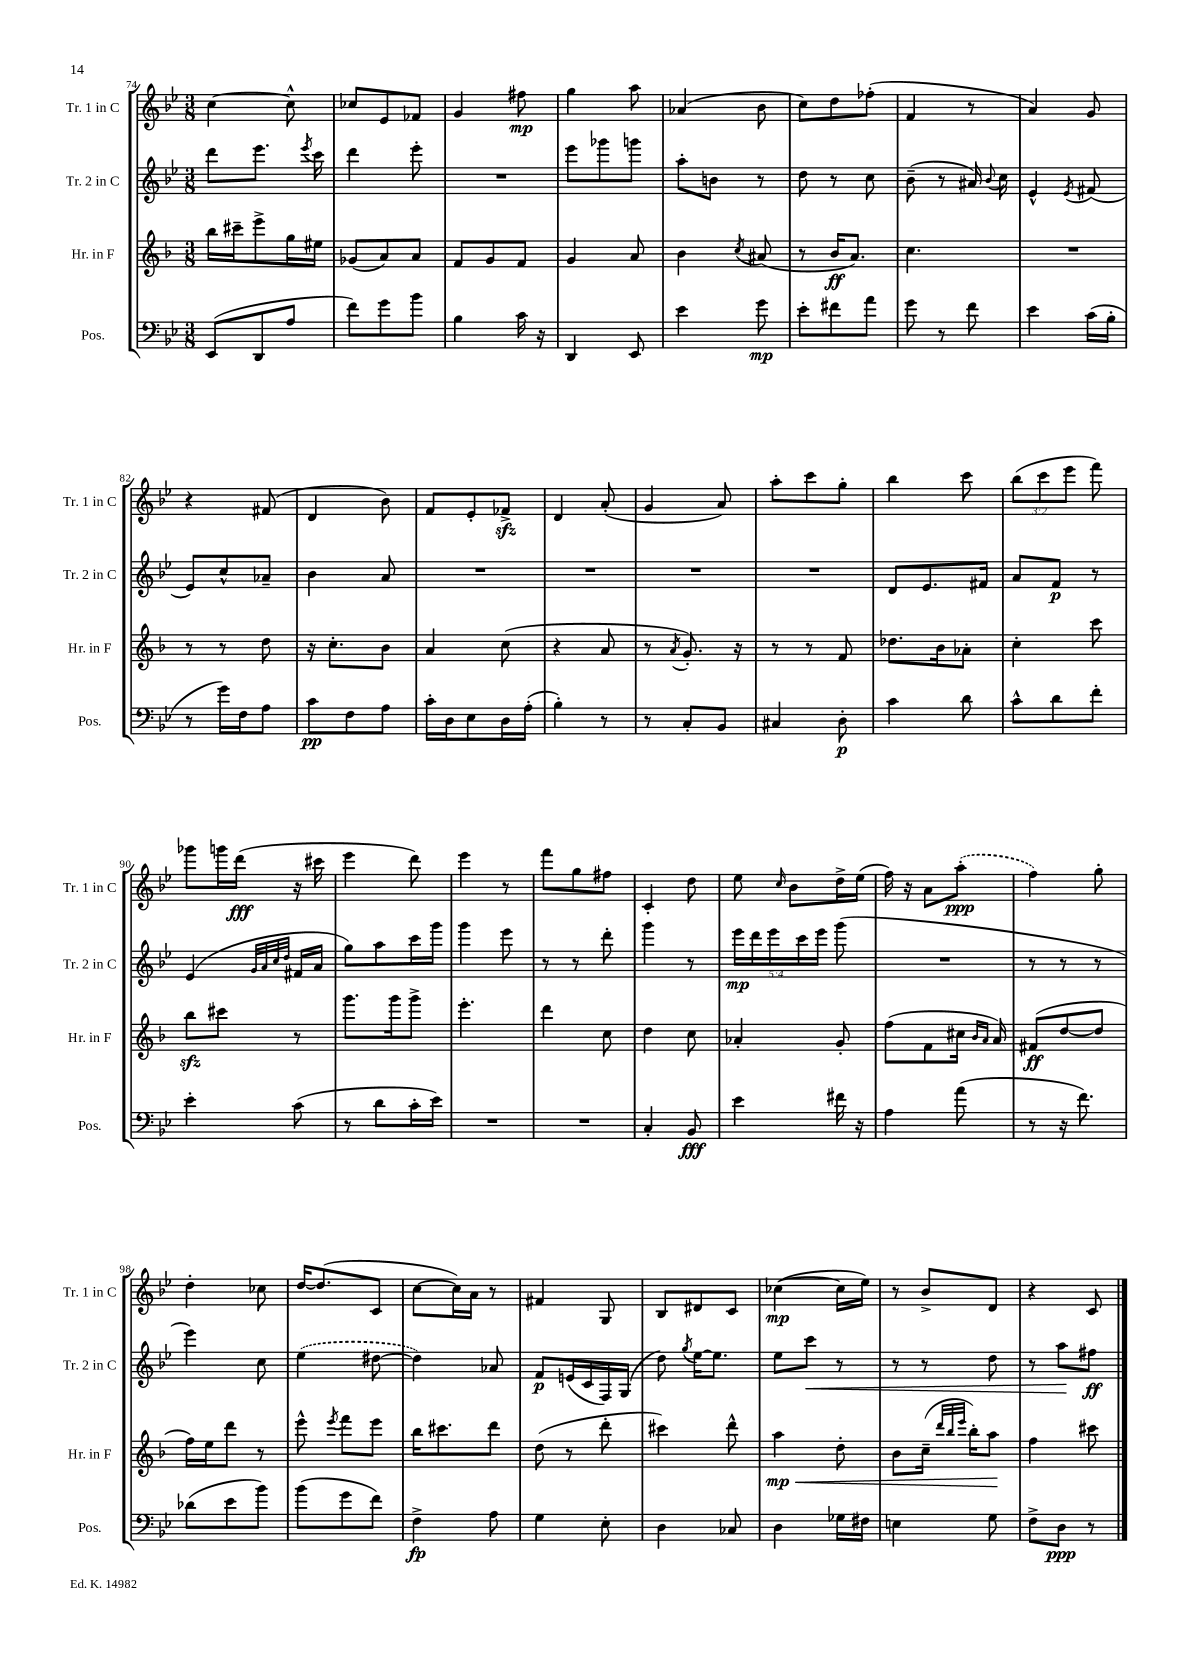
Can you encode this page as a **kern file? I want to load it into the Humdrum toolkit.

**kern	**dynam	**kern	**dynam	**kern	**dynam	**kern	**dynam
*part4	*part4	*part3	*part3	*part2	*part2	*part1	*part1
*staff4	*staff4	*staff3	*staff3	*staff2	*staff2	*staff1	*staff1
*I"Pos.	*	*I"Hr. in F	*	*I"Tr. 2 in C	*	*I"Tr. 1 in C	*
*I'Pos.	*	*I'Hr. in F	*	*I'Tr. 2 in C	*	*I'Tr. 1 in C	*
*clefF4	*	*clefG2	*	*clefG2	*	*clefG2	*
*k[b-e-]	*	*k[b-]	*	*k[b-e-]	*	*k[b-e-]	*
*M3/8	*	*M3/8	*	*M3/8	*	*M3/8	*
=74	=74	=74	=74	=74	=74	=74	=74
(8EE-/L	.	16bb-\LL	.	8ddd\L	.	[4cc\	.
.	.	16ccc#X~\J	.	.	.	.	.
8DD/	.	8eee^\	.	8.eee-\J	.	.	.
8A/J	.	16gg\L	.	.	.	8cc^^\]	.
.	.	.	.	8qeee-/	.	.	.
.	.	16ee#X\JJ	.	16ccc\	.	.	.
=75	=75	=75	=75	=75	=75	=75	=75
8f\L)	.	(8g-X/L	.	4ddd\	.	8cc-X/L	.
8g\	.	8a/)	.	.	.	8e-/	.
8b-\J	.	8a/J	.	8eee-'\	.	8f-X/J	.
=76	=76	=76	=76	=76	=76	=76	=76
4B-\	.	8f/L	.	4.r	.	4g/	.
.	.	8g/	.	.	.	.	.
16c\	.	8f/J	.	.	.	8ff#X\	mp
16r	.	.	.	.	.	.	.
=77	=77	=77	=77	=77	=77	=77	=77
4DD/	.	4g/	.	8eee-\L	.	4gg\	.
.	.	.	.	8ggg-X\	.	.	.
8EE-/	.	8a/	.	8gggn\J	.	8aa\	.
=78	=78	=78	=78	=78	=78	=78	=78
4e-\	.	4b-\	.	8aa'\L	.	(4a-X/	.
.	.	.	.	8bn\J	.	.	.
.	.	8qcc/	.	.	.	.	.
8g\	mp	(8a#X/	.	8r	.	8b-\	.
=79	=79	=79	=79	=79	=79	=79	=79
8e-'\L	.	8r	.	8dd\	.	8cc\L)	.
8f#X\	.	16b-/KL	ff	8r	.	8dd\	.
.	.	8.a/J)	.	.	.	.	.
8a\J	.	.	.	8cc\	.	(8ff-X'\J	.
=80	=80	=80	=80	=80	=80	=80	=80
8g\	.	4.cc\	.	(8b-~\	.	4f/	.
8r	.	.	.	8r	.	.	.
8f\	.	.	.	16a#X/)	.	8r	.
.	.	.	.	8qqb-/	.	.	.
.	.	.	.	16cc\	.	.	.
=81	=81	=81	=81	=81	=81	=81	=81
4e-\	.	4.r	.	4e-^^/	.	4a/)	.
.	.	.	.	8qe-/	.	.	.
(16c\LL	.	.	.	(8f#X/	.	8g/	.
16B-'\JJ	.	.	.	.	.	.	.
!!LO:LB:g=z
=82	=82	=82	=82	=82	=82	=82	=82
8r	.	8r	.	8e-/L)	.	4r	.
16g\LL)	.	8r	.	8cc^^/	.	.	.
16F\J	.	.	.	.	.	.	.
8A\J	.	8dd\	.	8a-X~/J	.	(8f#X/	.
=83	=83	=83	=83	=83	=83	=83	=83
8c\L	pp	16r	.	4b-\	.	4d/	.
.	.	8.cc'\L	.	.	.	.	.
8F\	.	.	.	.	.	.	.
8A\J	.	8b-\J	.	8a/	.	8b-\)	.
=84	=84	=84	=84	=84	=84	=84	=84
16c'\LL	.	4a/	.	4.r	.	8f/L	.
16D\J	.	.	.	.	.	.	.
8E-\	.	.	.	.	.	8e-'/	.
16D\L	.	(8cc\	.	.	.	8f-Xzz^/J	.
(16A'\JJ	.	.	.	.	.	.	.
=85	=85	=85	=85	=85	=85	=85	=85
4B-'\)	.	4r	.	4.r	.	4d/	.
8r	.	8a/	.	.	.	(8a'/	.
=86	=86	=86	=86	=86	=86	=86	=86
8r	.	8r	.	4.r	.	4g/	.
.	.	8qa/	.	.	.	.	.
8C'/L	.	8.g'/)	.	.	.	.	.
8BB-/J	.	.	.	.	.	8a/)	.
.	.	16r	.	.	.	.	.
=87	=87	=87	=87	=87	=87	=87	=87
4C#X/	.	8r	.	4.r	.	8aa'\L	.
.	.	8r	.	.	.	8ccc\	.
8D'\	p	8f/	.	.	.	8gg'\J	.
=88	=88	=88	=88	=88	=88	=88	=88
4c\	.	8.dd-X\L	.	8d/L	.	4bb-\	.
.	.	.	.	8.e-/	.	.	.
.	.	16b-\k	.	.	.	.	.
8d\	.	8a-X'\J	.	.	.	8ccc\	.
.	.	.	.	16f#X/Jk	.	.	.
=89	=89	=89	=89	=89	=89	=89	=89
8c^^\L	.	4cc'\	.	8a/L	.	(12bb-\L	.
.	.	.	.	.	.	12ccc\	.
8d\	.	.	.	8f/J	p	.	.
.	.	.	.	.	.	12eee-\J	.
8f'\J	.	8ccc\	.	8r	.	8fff\)	.
!!LO:LB:g=z
=90	=90	=90	=90	=90	=90	=90	=90
4e-'\	.	8bb-zz\L	.	(4e-/	.	8ggg-X\L	.
.	.	8ccc#X\J	.	.	.	16gggn\L	.
.	.	.	.	.	.	(16ddd\JJ	fff
.	.	.	.	32qqg/LLL	.	.	.
.	.	.	.	32qqa/	.	.	.
.	.	.	.	32qqcc/	.	.	.
.	.	.	.	32qqdd/JJJ	.	.	.
(8c\	.	8r	.	16f#X/LL	.	16r	.
.	.	.	.	16a/JJ	.	16ccc#X\	.
=91	=91	=91	=91	=91	=91	=91	=91
8r	.	8.ggg\L	.	8gg\L)	.	4eee-\	.
8d\L	.	.	.	8aa\	.	.	.
.	.	16ggg\k	.	.	.	.	.
16c'\L	.	8ggg^\J	.	16ccc\L	.	8ddd\)	.
16e-\JJ)	.	.	.	16ggg\JJ	.	.	.
=92	=92	=92	=92	=92	=92	=92	=92
4.r	.	4.eee'\	.	4ggg\	.	4eee-\	.
.	.	.	.	8eee-\	.	8r	.
=93	=93	=93	=93	=93	=93	=93	=93
4.r	.	4ddd\	.	8r	.	8fff\L	.
.	.	.	.	8r	.	8gg\	.
.	.	8cc\	.	8ddd'\	.	8ff#X\J	.
=94	=94	=94	=94	=94	=94	=94	=94
4C'/	.	4dd\	.	4ggg\	.	4c'/	.
8BB-/	fff	8cc\	.	8r	.	8dd\	.
=95	=95	=95	=95	=95	=95	=95	=95
4e-\	.	4a-X'/	.	20eee-\LL	mp	8ee-\	.
.	.	.	.	20ddd\	.	.	.
.	.	.	.	20eee-\	.	.	.
.	.	.	.	.	.	16qqcc/	.
.	.	.	.	.	.	8b-\L	.
.	.	.	.	20ccc\	.	.	.
.	.	.	.	20eee-\JJ	.	.	.
16f#X\	.	8g'/	.	(8ggg\	.	16dd^\L	.
16r	.	.	.	.	.	(16ee-\JJ	.
=96	=96	=96	=96	=96	=96	=96	=96
4A\	.	(8ff\L	.	4.r	.	16ff\)	.
.	.	.	.	.	.	16r	.
.	.	8f\	.	.	.	8a\L	.
(8a\	.	16cc#X\Jk	.	.	.	(8aa'\J	ppp
.	.	16qqb-/LL	.	.	.	.	.
.	.	16qqa/JJ	.	.	.	.	.
.	.	16a/)	.	.	.	.	.
=97	=97	=97	=97	=97	=97	=97	=97
8r	.	(8f#X/L	ff	8r	.	4ff\)	.
16r	.	[8dd/	.	8r	.	.	.
8.f\)	.	.	.	.	.	.	.
.	.	8dd/J]	.	8r	.	8gg'\	.
!!LO:LB:g=z
=98	=98	=98	=98	=98	=98	=98	=98
(8d-X\L	.	16ff\LL)	.	4eee-\)	.	4dd'\	.
.	.	16ee\J	.	.	.	.	.
8e-\	.	8ddd\J	.	.	.	.	.
8b-\J)	.	8r	.	8cc\	.	8cc-X\	.
=99	=99	=99	=99	=99	=99	=99	=99
(8b-\L	.	8eee^^\	.	(4ee-\	.	[16dd/KL	.
.	.	.	.	.	.	(8.dd/]	.
.	.	8qeee/	.	.	.	.	.
8g\	.	8fff\L	.	.	.	.	.
8f\J)	.	8eee\J	.	[8dd#X\	.	8c/J	.
=100	=100	=100	=100	=100	=100	=100	=100
4F^\	fp	16bb-\KL	.	4dd#\])	.	[8cc\L	.
.	.	8.ccc#X\	.	.	.	.	.
.	.	.	.	.	.	16cc\L])	.
.	.	.	.	.	.	16a\JJ	.
8A\	.	8ddd\J	.	8a-X/	.	8r	.
=101	=101	=101	=101	=101	=101	=101	=101
4G\	.	(8dd\	.	8f/L	p	4f#X/	.
.	.	8r	.	(16en/L	.	.	.
.	.	.	.	16c/	.	.	.
8E-'\	.	8ddd'\	.	16F/)	.	8G/	.
.	.	.	.	(16G/JJ	.	.	.
=102	=102	=102	=102	=102	=102	=102	=102
4D\	.	4ccc#X\)	.	8dd\)	.	8B-/L	.
.	.	.	.	8qgg/	.	.	.
.	.	.	.	[16ee-\KL	.	8d#X/	.
.	.	.	.	8.ee-\J]	.	.	.
8C-X/	.	8ddd^^\	.	.	.	8c/J	.
=103	=103	=103	=103	=103	=103	=103	=103
!	!	!	!LO:HP:b	!	!	!	!
4D\	.	4aa\	< mp	8ee-\L	.	([4cc-X\	mp
!	!	!	!	!	!LO:HP:b	!	!
.	.	.	.	8ccc\J	<	.	.
16G-X\LL	.	8dd'\	.	8r	.	16cc-\LL]	.
16F#X\JJ	.	.	.	.	.	16ee-\JJ)	.
=104	=104	=104	=104	=104	=104	=104	=104
4En\	.	8b-\L	.	8r	.	8r	.
.	.	(16cc~\Jk	.	8r	.	8b-^/L	.
.	.	32qqddd/LLL	.	.	.	.	.
.	.	32qqbb-/	.	.	.	.	.
.	.	32qqeee/JJJ	.	.	.	.	.
.	.	16bb-'\KL)	.	.	.	.	.
8G\	.	8aa\J	.	8dd\	.	8d/J	.
.	.	.	[	.	.	.	.
=105	=105	=105	=105	=105	=105	=105	=105
8F^\L	.	4ff\	.	8r	.	4r	.
8D\J	ppp	.	.	8aa\L	.	.	.
8r	.	8ccc#X\	.	8ff#X\J	[ ff	8c/	.
==	==	==	==	==	==	==	==
*-	*-	*-	*-	*-	*-	*-	*-
